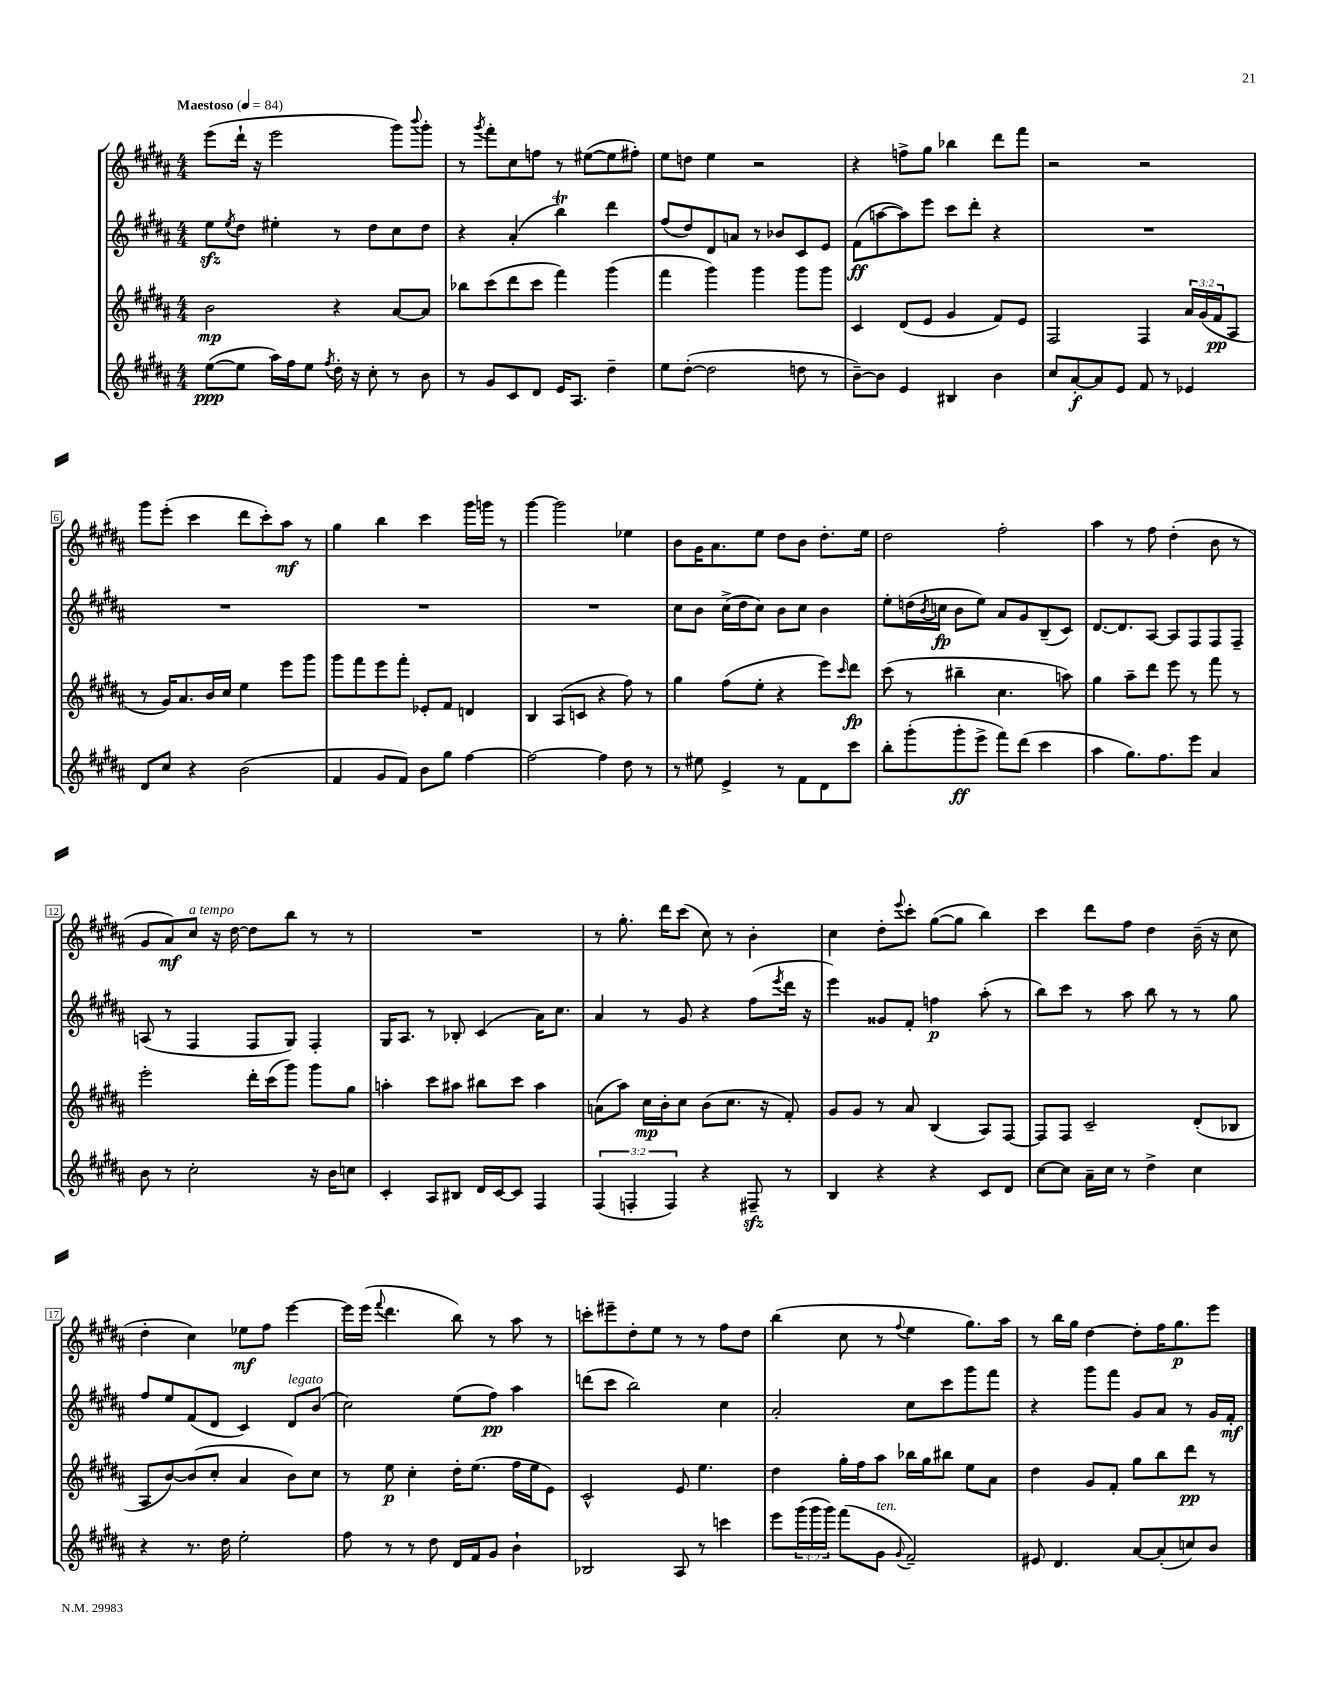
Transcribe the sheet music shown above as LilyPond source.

<<
\new StaffGroup <<
\new Staff = "s0" {
    \clef treble \key b \major \numericTimeSignature \time 4/4 \tempo "Maestoso" 4 = 84
    e'''8( dis'''16-! r16 e'''2 gis'''8) \appoggiatura { b'''8 } gis'''8-. |
    r8 \acciaccatura { gis'''8 } fis'''8-. cis''8 f''8 r8 eis''8~( eis''8 fis''8-.) |
    e''8 d''8 e''4 r2 |
    r4 f''8-> gis''8 bes''4 dis'''8 fis'''8 |
    r2 r2 |
    gis'''8 e'''8-.( cis'''4 dis'''8 cis'''8-.) ais''8\mf r8 |
    gis''4 b''4 cis'''4 gis'''16 g'''16 r8 |
    gis'''4~ gis'''2 ees''4 |
    b'8 gis'16 ais'8. e''8 dis''8 b'8 dis''8.-. e''16 |
    dis''2 fis''2-. |
    ais''4 r8 fis''8 dis''4-.( b'8 r8 |
    gis'8 ais'8\mf) cis''8^\markup { \italic "a tempo" } r16 dis''16~ dis''8 b''8 r8 r8 |
    R1 |
    r8 gis''8.-. dis'''16 cis'''8( cis''8) r8 b'4-. |
    cis''4 dis''8-. \appoggiatura { e'''8 } cis'''8-. gis''8~( gis''8 b''4) |
    cis'''4 dis'''8 fis''8 dis''4 b'16--( r16 cis''8 |
    dis''4-. cis''4) ees''8\mf fis''8 e'''4~ |
    e'''16 e'''16( \appoggiatura { fis'''8 } dis'''4. b''8) r8 ais''8 r8 |
    c'''8-. eis'''8-- dis''8-. e''8 r8 r8 fis''8 dis''8 |
    b''4( cis''8 r8 \appoggiatura { fis''8 } e''4 gis''8.) ais''16 |
    r8 b''16 gis''16 dis''4~ dis''8-. fis''16 gis''8.\p e'''8 \bar "|." |
}
\new Staff = "s1" {
    \clef treble \key b \major \numericTimeSignature \time 4/4
    e''8\sfz \acciaccatura { e''8 } dis''8 eis''4-. r8 dis''8 cis''8 dis''8 |
    r4 ais'4-.( b''4\trill) dis'''4 |
    fis''8( dis''8) dis'8 a'8 r8 bes'8 cis'8 e'8 |
    fis'8\ff( a''8~ a''8) e'''8 cis'''8 dis'''8-. r4 |
    R1 |
    R1 |
    R1 |
    R1 |
    cis''8 b'8 cis''16->( dis''16 cis''8) b'8 cis''8 b'4 |
    e''8-. d''16( \acciaccatura { b'8 } c''16\fp b'8 e''8) ais'8 gis'8 b8--( cis'8) |
    dis'8.~ dis'8. ais8~ ais8 fis8 fis8 fis8-- |
    a8( r8 fis4 fis8 gis8) fis4-. |
    gis16 ais8. r8 bes8-. cis'4( ais'16) cis''8. |
    ais'4 r8 gis'8 r4 fis''8( \acciaccatura { e'''8 } dis'''16 r16 |
    e'''4) gisis'8 fis'8-. f''4\p ais''8-.( r8 |
    b''8) cis'''8 r8 ais''8 b''8 r8 r8 gis''8 |
    fis''8 e''8 fis'8( dis'8 cis'4) dis'8^\markup { \italic "legato" } b'8( |
    cis''2) e''8( fis''8\pp) ais''4 |
    d'''8( cis'''8 b''2) cis''4 |
    ais'2-. cis''8 cis'''8 gis'''8 fis'''8 |
    r4 gis'''8 fis'''8 gis'8 ais'8 r8 gis'16 fis'16-.\mf \bar "|." |
}
\new Staff = "s2" {
    \clef treble \key b \major \numericTimeSignature \time 4/4 \override Staff.TupletNumber.text = #tuplet-number::calc-fraction-text
    b'2\mp r4 ais'8~ ais'8 |
    bes''8 cis'''8( dis'''8 cis'''8 fis'''4) gis'''4( |
    fis'''4 gis'''4) gis'''4 gis'''8 gis'''8 |
    cis'4 dis'8( e'8 gis'4 fis'8) e'8 |
    fis2 fis4 \tuplet 3/2 { ais'16 gis'16( fis'16\pp } ais8 |
    r8 gis'16) ais'8. b'16 cis''16 e''4 e'''8 gis'''8 |
    gis'''8 fis'''8 e'''8 fis'''8-. ees'8-. fis'8 d'4 |
    b4 ais8( c'8 r4 fis''8) r8 |
    gis''4 fis''8( e''8-. r4 e'''8) \grace { cis'''16 } dis'''8\fp |
    cis'''8( r8 bis''4-- cis''4. a''8) |
    gis''4 ais''8-- dis'''8 e'''8 r8 fis'''8 r8 |
    e'''2-. dis'''16-. cis'''16( gis'''8) gis'''8 gis''8 |
    a''4-. cis'''8 ais''8 bis''8 cis'''8 ais''4 |
    a'8( ais''8) cis''16\mp b'16-. cis''8 b'8( cis''8. r16 fis'8-.) |
    gis'8 gis'8 r8 ais'8 b4( ais8) fis8~ |
    fis8 fis8 cis'2-- dis'8-.( bes8 |
    ais8 b'8~) b'8( cis''8-. ais'4 b'8) cis''8 |
    r8 e''8\p cis''4-. dis''16-. e''8.( fis''16 e''16 e'8) |
    cis'2-^ e'8 e''4. |
    dis''4 gis''16-. fis''16 ais''8 bes''16 gis''16 bis''8 e''8 ais'8 |
    dis''4 gis'8 fis'8-. gis''8 b''8 dis'''8\pp r8 \bar "|." |
}
\new Staff = "s3" {
    \clef treble \key b \major \numericTimeSignature \time 4/4 \override Staff.TupletNumber.text = #tuplet-number::calc-fraction-text
    e''8~\ppp( e''8 ais''16) fis''16 e''8 \acciaccatura { fis''8 } dis''16-. r16 cis''8-. r8 b'8 |
    r8 gis'8 cis'8 dis'8 e'16 ais8. dis''4-- |
    e''8 dis''8~-.( dis''2 d''8 r8 |
    b'8~--) b'8 e'4 bis4 b'4 |
    cis''8 ais'8~-.\f ais'8 e'8 fis'8 r8 ees'4 |
    dis'8 cis''8 r4 b'2( |
    fis'4 gis'8 fis'8) b'8 gis''8 fis''4~ |
    fis''2~ fis''4 dis''8 r8 |
    r8 eis''8 e'4-> r8 fis'8 dis'8 cis'''8 |
    b''8-. gis'''8-.( gis'''8-.\ff e'''8-> fis'''8) dis'''8( cis'''4 |
    ais''4 gis''8.) fis''8. e'''8 ais'4 |
    b'8 r8 cis''2-. r16 b'16 c''8 |
    cis'4-. ais8 bis8 dis'16 cis'16~ cis'8 fis4 |
    \tuplet 3/2 { fis4( f4-. f4) } r4 fis8--\sfz r8 |
    b4 r4 r4 cis'8 dis'8 |
    cis''8~ cis''8 ais'16-- cis''16 r8 dis''4-> cis''4 |
    r4 r8. dis''16 e''2-. |
    fis''8 r8 r8 dis''8 dis'16 fis'16 gis'8 b'4-! |
    bes2 ais8 r8 c'''4 |
    e'''8 \tuplet 3/2 { gis'''16( gis'''16 gis'''16) } fis'''8( gis'8^\markup { \italic "ten." } \appoggiatura { gis'8 } fis'2--) |
    eis'8 dis'4. ais'8~ ais'8-.( c''8) b'8 \bar "|." |
}
>>
>>
\layout { \context { \Score \override BarNumber.stencil = #(make-stencil-boxer 0.1 0.3 ly:text-interface::print) } }
